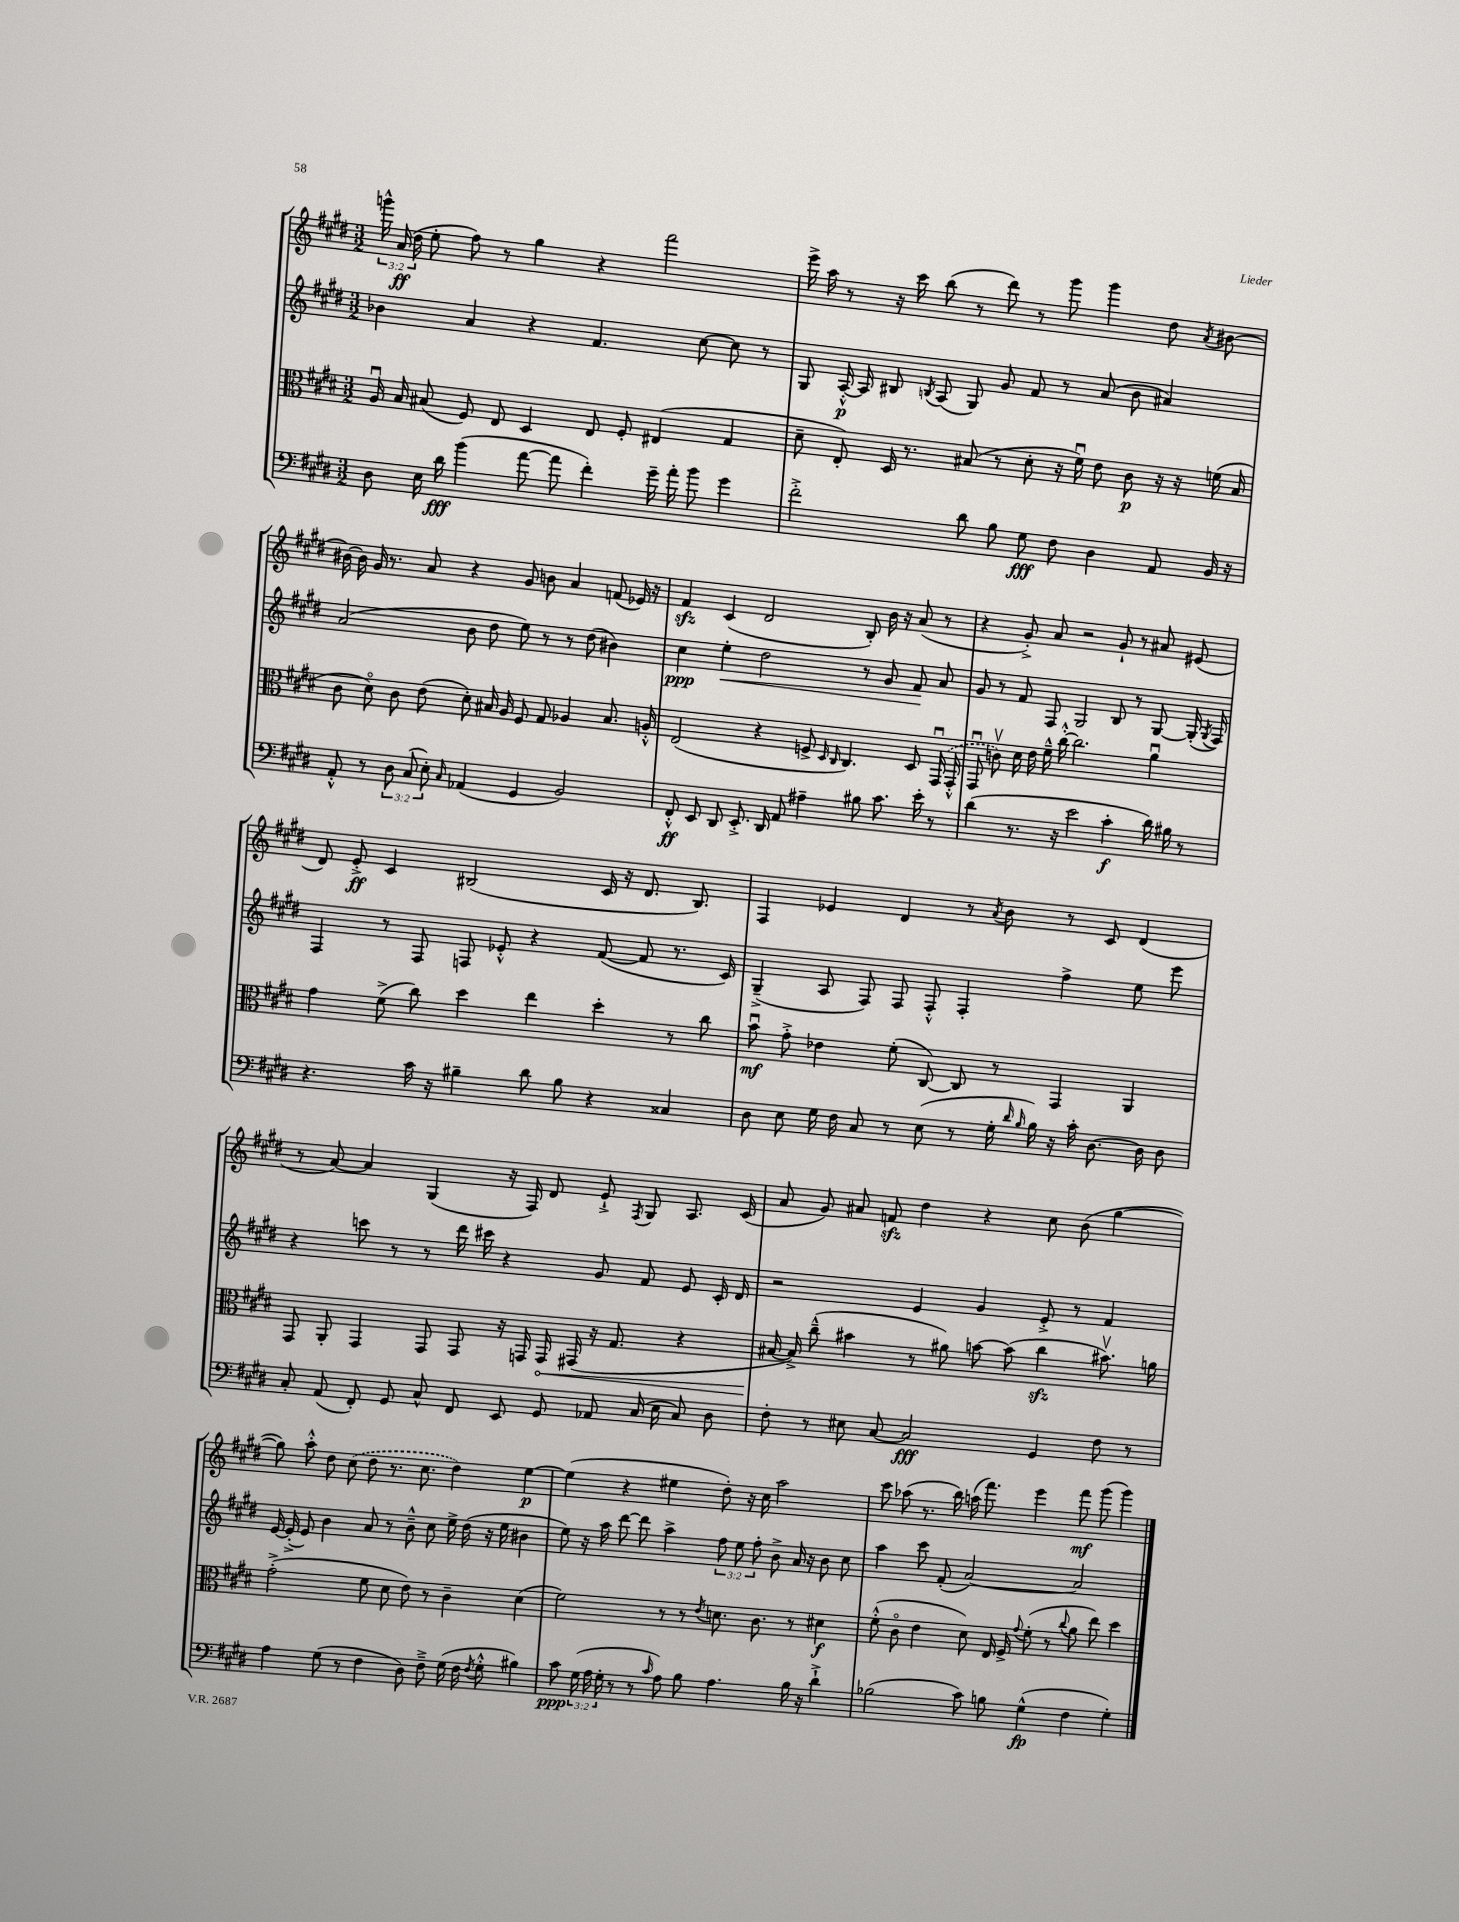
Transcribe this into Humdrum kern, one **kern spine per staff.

**kern	**kern	**kern	**kern
*staff4	*staff3	*staff2	*staff1
*clefF4	*clefC3	*clefG2	*clefG2
*k[f#c#g#d#]	*k[f#c#g#d#]	*k[f#c#g#d#]	*k[f#c#g#d#]
*M3/2	*M3/2	*M3/2	*M3/2
8D#	16Au	4b-	24ggg^^
.	.	.	(24a
.	16B	.	.
.	.	.	24dd#
16E	(8B#	.	8ee'
16d#	.	.	.
(4b	8F#)	4a	8ff#)
.	8E	.	8r
[8a	4D#	4r	4gg#
8a]	.	.	.
4f#')	8E	4.f#	4r
.	8F#'	.	.
16g#~	(4E#	.	2fff#
16a'	.	.	.
8b	.	[8cc#	.
4g#	4G#	8cc#]	.
.	.	8r	.
=	=	=	=
2f#'^	8d#~	8G#	16eee^
.	.	.	16aa
.	8E')	[16A'^^	8r
.	.	16A]	.
.	16D#	8B#	16r
.	8.r	.	16ccc#
.	.	8qB	.
.	.	(8A	(8bb
8d#	(8B#	8G#)	8r
8B	8r	8g#	8ddd#)
8G#	8d#'	8f#	8r
8F#	16r	8r	8ggg#
.	16f#u)	.	.
4D#	8e	(8a	4ggg#
.	8c#	8b	.
8AA	16r	4a#)	8dd#
.	16r	.	.
.	.	.	8qa
16BB	(16f	.	[8b#
16r	16B#	.	.
=	=	=	=
8AA'^^	8c#	(2a	16b#_
.	.	.	16b#]
8r	8d#o)	.	16g#
.	.	.	8.r
12D#	8c#	.	.
(12C#	.	.	.
.	(8e	.	8a
12E')	.	.	.
16qqC#	.	.	.
(4AA-	8d#')	8b	4r
.	16B#	8dd#	.
.	16A	.	.
4GG#	8F#	8ee)	8g#
.	8G#	8r	8b
2BB)	4A-	8r	4a
.	.	(8dd#	.
.	8.B#	4b#)	(8f
.	.	.	16e-)
.	16A'^^	.	16r
=	=	=	=
8FF#'^^	(2E	4cc#	4f#
8EE	.	.	.
8DD#	.	4ee'	(4c#
8.EE'^	.	.	.
.	4r	2dd#	2d#
16DD#	.	.	.
8AA	.	.	.
4A#~	8F^	.	.
.	16qqD#	.	.
.	16qqC#	.	.
.	4.C#)	.	.
8B#	.	8r	8B')
8.c#	.	8g#	16b
.	.	.	16r
.	8D#	8f#	(8a
16e'	.	.	.
8r	(16GG#u	8a	8r
.	16GG#'^^	.	.
=	=	=	=
(4d#	8GG#u	8g#	4r
.	8cv)	8r	.
8.r	16d#	8f#	8g#'^)
.	16e	.	.
.	16f#~^^	8F#	8a
16r	[16cc#'^^	.	.
2e	2.cc#]	2G#	2r
4c#'	.	8B	8g#`
.	.	8r	8r
16d#)	4au	[8G#	8a#
16B#	.	.	.
8r	.	(16G#']	(8e#
.	.	8qG#	.
.	.	16F#)	.
=	=	=	=
4.r	4g#	4F#	8d#)
.	.	.	8e'^
.	(8f#^	8r	4c#
16c#	8cc#)	8F#	.
16r	.	.	.
4B#~	4dd#	8F	(2B#
.	.	8e-'^^	.
8d#	4ee	4r	.
8B#	.	.	.
4r	4dd#'	([8f#	16c#
.	.	.	16r
.	.	8f#]	8.d#
4C##	8r	8.r	.
.	.	.	8.B#)
.	8cc#	.	.
.	.	16c#)	.
=	=	=	=
8D#	8bu	(4G#~^	4F#
8E	8g#'^	.	.
16G#	4e-	8A	4e-
16F#	.	.	.
8C#	.	8F#)	.
8r	(8f#'	8F#	4d#
(8E	[8C#)	8F#'^^	.
8r	8C#]	4F#'	8r
.	.	.	8qa
16G#'	8r	.	8b
16qqd#	.	.	.
16qqB	.	.	.
16B)	.	.	.
16r	4GG#	4ff#^	8r
16c#'	.	.	.
[8.D#	.	.	8c#
.	4AA	8ee	(4d#
16D#]	.	.	.
8D#	.	8eee	.
=	=	=	=
8C#'	8GG#	4r	8r
(8AA	8AA'	.	[8a)
8FF#')	4GG#	8ccc	4a]
8GG#	.	8r	.
8C#^^	8GG#	8r	(4G#
8FF#	8GG#	16ddd#	.
.	.	16ccc#	.
8EE	16r	4r	16r
.	16GG	.	16F#)
8GG#	16GG	.	8d#
.	(16GG#	.	.
8AA-	16r	8g#	8e`^
.	8.G#	.	.
.	.	.	8qF#
(16C#	.	8f#	8G#
16E	.	.	.
8C#)	4r	8e	8.A
8D#	.	16c#'	.
.	.	16d#	(16c#
=	=	=	=
8F#'	[16B#	2r	8a
.	16B#^])	.	.
8r	(8cc#~^^	.	8g#)
8E#	4b#	.	8a#
[8C#	.	.	8f
2C#]	8r	4e	4dd#
.	8a#)	.	.
.	[8b	4g#	4r
.	(8b]	.	.
4GG#	4cc#	8e'^	8cc#
.	.	8r	(8b
8F#	8.b#v)	4f#	[4gg#
8r	.	.	.
.	16a	.	.
=	=	=	=
4A	(2g#'^	[16e	8gg#])
.	.	(16e'^]	.
.	.	8e)	8aa'^^
(8G#	.	4b	8dd#
8r	.	.	(8cc#
4F#	8f#	8a	8dd#
.	8d#	8r	8.r
8D#)	8e)	8b~^^	.
.	.	.	8.cc#
8F#~^	8r	8cc#	.
(16G#	4c#~	16ee^	4dd#)
16F#	.	(16dd#	.
8qF#	.	.	.
8G#'^^	.	16r	.
.	.	16ee	.
4B#)	(4d#	4b#	[4ee
=	=	=	=
8c#	2f#)	8ee)	(4ee]
(24G#	.	16r	.
24A	.	.	.
.	.	16aa	.
24G#'	.	.	.
8r	.	[8ddd#	4r
8r	.	8ddd#]	.
16qqc#	.	.	.
8A)	8r	4aa^	4ee#
8B	8r	.	.
.	8qe	.	.
4.A	8.d	12ff#	8dd#')
.	.	12ee	.
.	.	.	16r
.	.	12ff#'	.
.	8.c#	.	16cc#
.	.	8b^	2aa
16B	8r	16a	.
16r	.	16r	.
4d#`^	4d#	8b	.
.	.	8cc#	.
=	=	=	=
(2B-	(8f#'^^	4aa	8ccc#
.	8c#o	.	(8aa-
.	4e	8ccc#	8.r
.	.	(8f#'	.
.	.	.	16bb)
8c#)	8d#)	[2a)	(16aa
.	.	.	8.fff#)
8B	16E	.	.
.	16F#^	.	.
.	8qqg#	.	.
(4G#^^	(8f#'	.	4eee
.	8r	.	.
.	8qqcc#	.	.
4F#	8a	2a]	8fff#
.	8ee)	.	(8ggg#
4G#')	4dd#	.	4ggg#)
==	==	==	==
*-	*-	*-	*-
